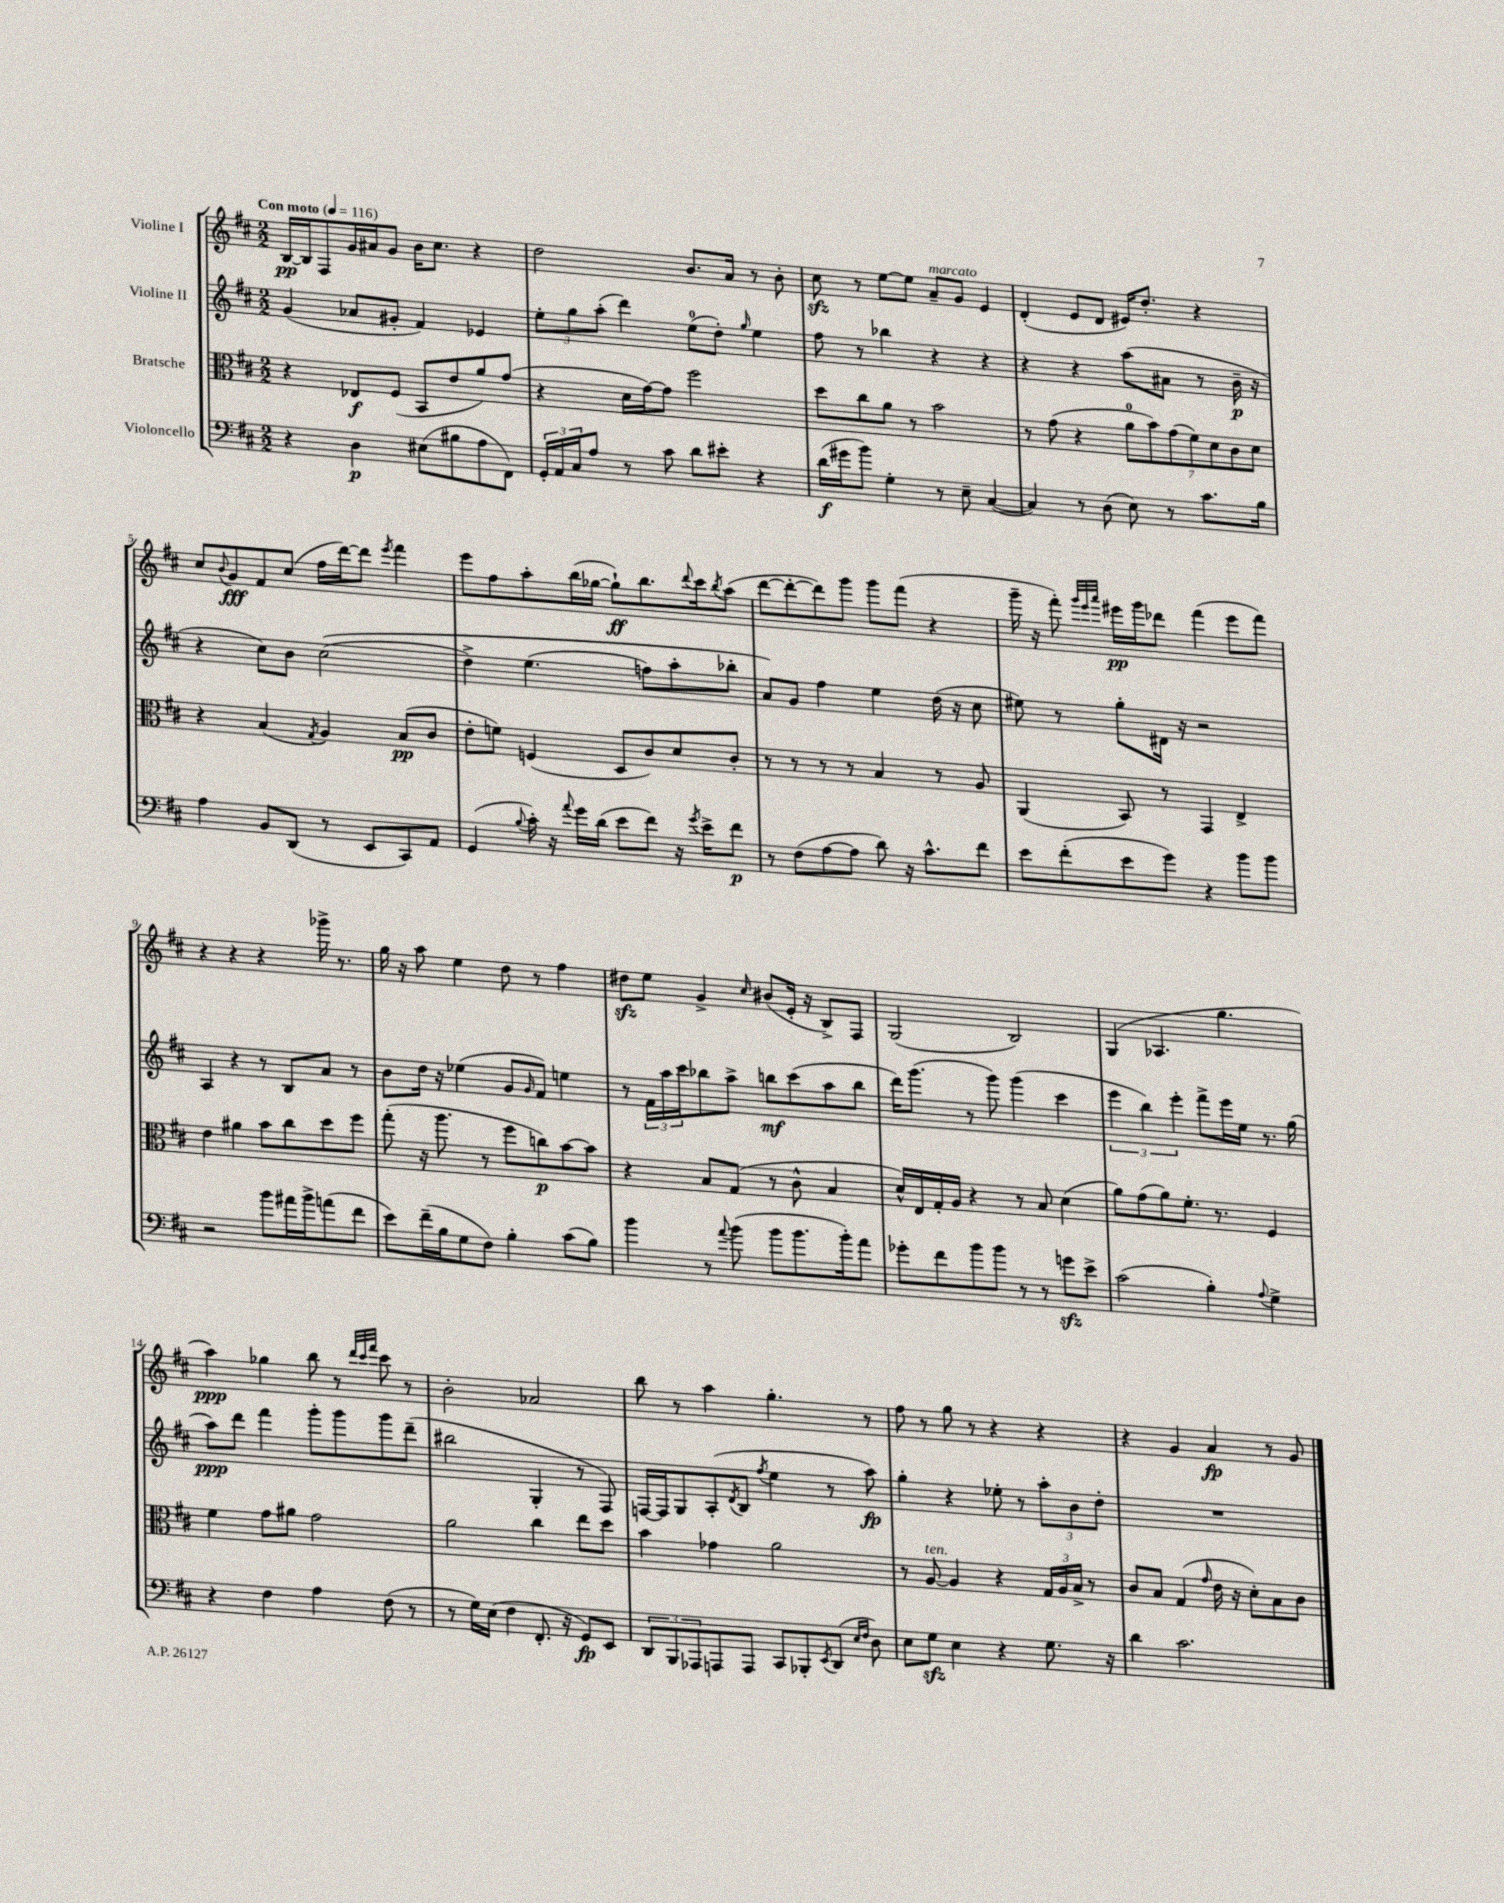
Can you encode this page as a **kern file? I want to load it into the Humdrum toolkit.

**kern	**kern	**kern	**kern
*staff4	*staff3	*staff2	*staff1
*clefF4	*clefC3	*clefG2	*clefG2
*k[f#c#]	*k[f#c#]	*k[f#c#]	*k[f#c#]
*M2/2	*M2/2	*M2/2	*M2/2
*MM116	*MM116	*MM116	*MM116
4r	4r	(4g/	[16B/LL
.	.	.	16B/]J
.	.	.	8F#/
4D\	8E-/L	8a-/L	16g/L
.	.	.	16a#/J
.	(8F#/J	8g#'/J	8g/J
(8E#\L	8BB/L	4f#/)	16b\LK
.	.	.	8.cc#\J
8B#\	8e/	.	.
8A\	8a/)	4e-/	4r
8FF#\J)	(8g/J	.	.
=	=	=	=
24GG'/LL	4r	12ee'\L	2dd\
24AA/	.	.	.
24C#/J	.	12gg\	.
8A/J	.	.	.
.	.	(12aa'\J	.
8r	16d\LL	4ddd\)	.
.	[16g\J)	.	.
8c#\	8g\]J	.	.
8d\L	2ff#\	(8ee\L	8.b/L
8e#'\J	.	8dd'\J)	.
.	.	.	16a/Jk
.	.	16qqgg/	.
4r	.	4ee\	8r
.	.	.	8b'\
=	=	=	=
(16d\LL	8dd\L	8ff#\	8cc#\
16g#\J	.	.	.
8b\J)	8cc#\	8r	8r
4G'\	8a\J	4bb-\	[8ee\L
.	8r	.	8ee\]J
8r	2b\	4r	8a~/L
8E~\	.	.	8g/J
([4C#/	.	4r	4e/
=	=	=	=
4C#/])	8r	4r	(4d'/
.	(8g\	.	.
8r	4r	4r	8e/L
(8D\	.	.	8d/J
8E\)	14a\L	(8aa\L	16e#/LK)
.	.	.	8.dd'/J
.	14b\)	.	.
8r	.	8a#\J	.
.	(14g\	.	.
.	14f#\)	.	.
8.c#\L	.	8r	4r
.	14d\	.	.
.	14c#\	.	.
.	.	16b~\	.
.	14d\J	.	.
16B\Jk	.	16r	.
=	=	=	=
4A\	4r	4r	8cc#/L
.	.	.	8qqb/
.	.	.	8g/
8BB/L	(4B/	8cc#\L)	8f#/
(8DD/J	.	8b\J	(8cc#/J
.	8qG/	.	.
8r	4A/)	&((2cc#\	16ff#\LL
.	.	.	[16ddd\J)
8EE/L	.	.	8ddd\]J
.	.	.	8qeee/
8CC#/)	(8B/L	.	4fff#\
8AA/J	8c#/J	.	.
=	=	=	=
(4GG/	8e'\L	4dd^\)	8eee\L
.	8f\J)	.	8ff#\
8qqB/	.	.	.
16c#'\)	(4F/	(4.ee\	8aa'\
16r	.	.	.
8qqa/	.	.	.
16g\LL	.	.	(16bb\L
(16d\JJ	.	.	[16gg-\JJ
8e\L	8D/L	.	8gg-`\]L)
8f#\J)	8c#/)	8ff\L)	8.bb\
16r	8d/	8aa'\	.
8qg/	.	.	8qqddd/
16e^\LK	.	.	16ccc#\k
.	.	.	8qbb/
8f#\J	8c#'/J	8bb-'\J	(8aa\J
=	=	=	=
8r	8r	8a/L&)	[8ddd\L
(8F#\L	8r	8g/J	8ddd'\_
[8A\	8r	4ff#\	8ddd\])
8A\]J	8r	.	8ggg\J
8d\)	4B/	4ee\	8ggg\L
16r	.	.	(8fff#\J
8.c#^^\L	.	.	.
.	8r	(16dd\	4r
.	.	16r	.
8f#\J	8A/	8cc#\	.
=	=	=	=
8e\L	(4AA/	8ee#\)	16ggg~\
.	.	.	16r
(8f#'\	.	8r	8fff#'\)
.	.	.	32qqggg/LLL
.	.	.	32qqeee/
.	.	.	32qqaaa/JJJ
8e\	8BB/)	8gg'\L	16eee#\LL
.	.	.	16ggg\J
8g\J)	8r	16d#\Jk	8ddd-\J
.	.	16r	.
4r	4GG/	2r	(4fff#\
8b\L	4E^/	.	8eee#\L
8b\J	.	.	8fff#\J)
=	=	=	=
2r	4e\	4A/	4r
.	4a#\	4r	4r
8b\L	8b\L	8r	4r
16a#\L	8cc#\	8B/L	.
16b^\J	.	.	.
(8a\	8dd\	8a/J	16ggg-^\
.	.	.	8.r
8f#\J	8ff#\J	8r	.
=	=	=	=
8e\L)	(8gg'\	8b\L	16gg\
.	.	.	16r
(16f#~\L	16r	16dd\Jk	8aa\
16B\J	8.aa\	16r	.
8G\	.	(4ee-\	4ee\
8F#\J)	8r	.	.
4B'\	8ff#\L	8g/L	8dd\
.	.	16qqg/	.
.	8cc\)	8f#/J)	8r
(8c#\L	[8b\	4ee\	4ff#\
8B\J)	8b\]J	.	.
=	=	=	=
4b\	4r	8r	8dd#\L
.	.	24f#\LL	8ee\J
.	.	24aa\	.
.	.	24ccc#\J	.
8r	8B/L	8bb-\	4g^/
8qqa/	.	.	.
(8b\	(8G/J	8aa^\J	.
.	.	.	16qqcc#/
8b\L	8r	8bb\L	(8b#/L
8.b\	8c#^^\	(8ccc#\	16e'/Jk
.	.	.	16r
.	4B/	8aa\	8B^/L)
16b'\k)	.	.	.
8a\J	.	8bb\J	8F#/J
=	=	=	=
8g-'\L	16d^^/LL)	16ddd\LK)	(2G/
.	16E/	(8.ggg\J	.
8f#\	16G'/	.	.
.	16A/JJ	.	.
8b\	4r	8r	.
8b\J	.	8ggg\)	.
8r	8r	(4ggg\	2B/)
8r	8B/	.	.
8g\L	(4d\	4ccc#\	.
8e^\J	.	.	.
=	=	=	=
(2c#\	8a\L)	6eee\	(4G/
.	(8g\	.	.
.	.	6bb\)	.
.	8a\)	.	4.A-/
.	.	6eee'\	.
.	8.f#'\J	.	.
4B'\)	.	8fff#^\L	.
.	8.r	.	.
.	.	16eee\L	4.gg\
.	.	16ee\JJ	.
8qqA/	.	.	.
4G^\	4F#/	8.r	.
.	.	(16gg\	.
=	=	=	=
4r	4f#\	8aa\L)	4aa\)
.	.	8ddd\J	.
4F#\	8g\L	4fff#\	4gg-\
.	8a#\J	.	.
4A\	2g\	8ggg'\L	8bb\
.	.	8ggg\	8r
.	.	.	32qqddd/LLL
.	.	.	32qqccc#/
.	.	.	32qqfff#/JJJ
(8F#\	.	8ggg\	8ccc#\
8r	.	(8ddd~\J	8r
=	=	=	=
8r	2a\	2bb#\	2b'\
16G\LL)	.	.	.
(16E\JJ	.	.	.
4F#\	.	.	.
8.FF#'/	4cc#\	4G'/	2a-/
16r	.	.	.
8GG/L)	8ee\L	8r	.
8EE/J	8dd\J	8F#/)	.
=	=	=	=
12DD/L	4b\	[16F/LL	8bb\
.	.	16F/]J	.
12BBB/	.	.	.
.	.	8G/	8r
12AAA-/	.	.	.
8AAA/	4g-\	(8A'/	4aa\
.	.	8qd/	.
8AAA/J	.	8B/J	.
.	.	8qff#/	.
8CC#/L	2a\	4ee\	4.gg'\
8BBB-'/	.	.	.
8qEE/	.	.	.
(8DD/J	.	8r	.
16qqE/LL	.	.	.
16qqF#/JJ	.	.	.
8D\)	.	8aa\)	8r
=	=	=	=
8E\L	8r	4gg'\	8ff#\
8G\J	[8A/	.	8r
4E\	4A/]	4r	8gg\
.	.	.	8r
4r	4r	8ee-'\	4r
.	.	8r	.
8.G\	24G/LL	12aa'\L	4r
.	24A/	.	.
.	24B^/JJ	12b\	.
.	8r	.	.
.	.	12dd'\J	.
16r	.	.	.
=	=	=	=
4d\	8c#/L	1r	4r
.	8B/J	.	.
2.c#\	(4G/	.	4g/
.	16qqg/	.	.
.	16e\	.	4a/
.	16r	.	.
.	8d'\L)	.	.
.	8B\	.	8r
.	8c#\J	.	8g/
==	==	==	==
*-	*-	*-	*-
